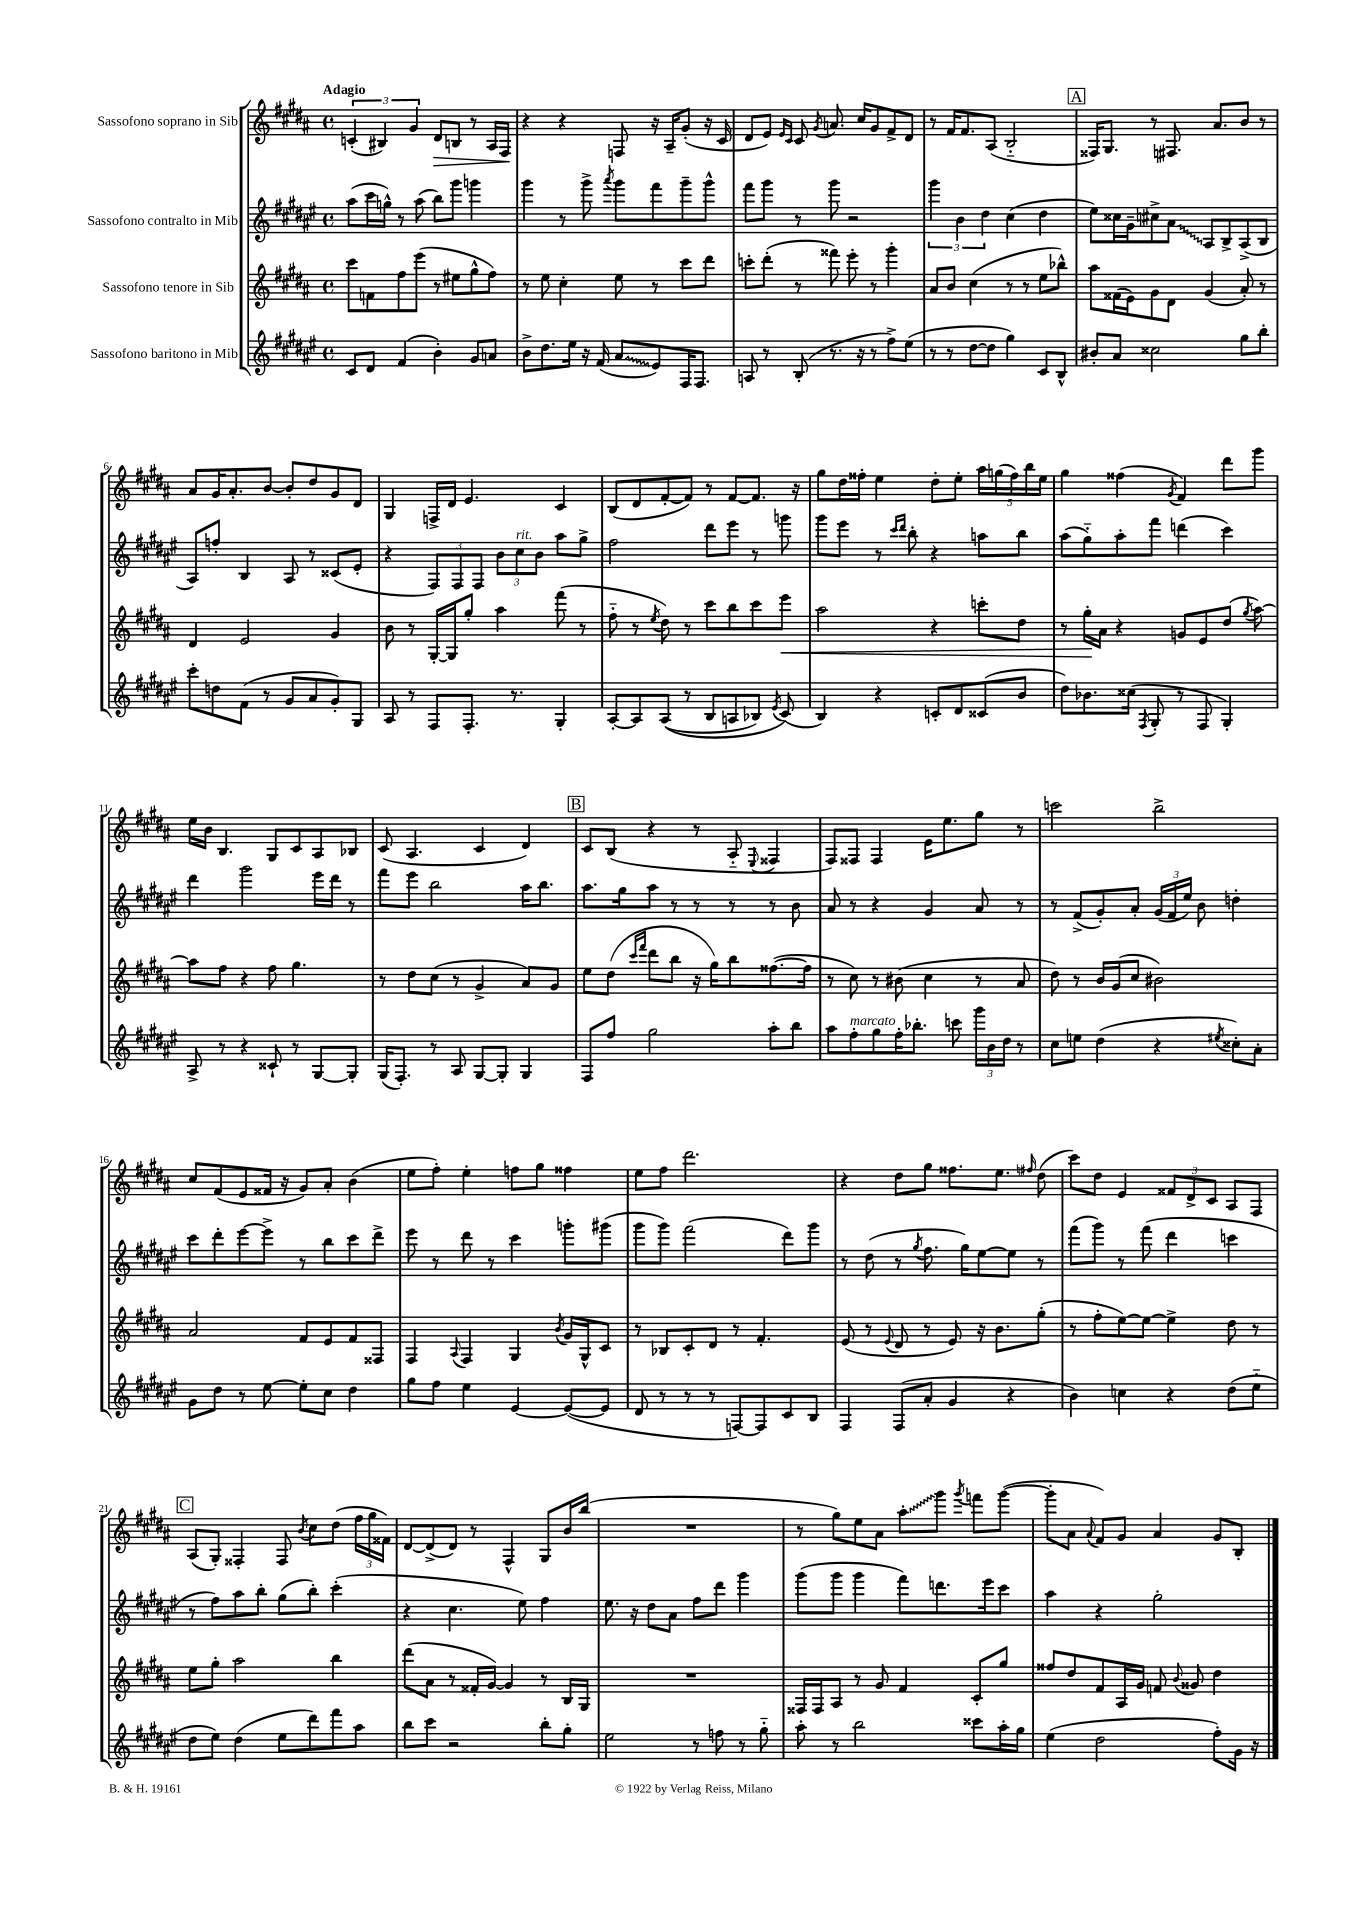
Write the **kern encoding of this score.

**kern	**kern	**kern	**kern
*staff4	*staff3	*staff2	*staff1
*clefG2	*clefG2	*clefG2	*clefG2
*k[f#c#g#d#a#e#]	*k[f#c#g#d#a#]	*k[f#c#g#d#a#e#]	*k[f#c#g#d#a#]
*M4/4	*M4/4	*M4/4	*M4/4
*met(c)	*met(c)	*met(c)	*met(c)
8c#/L	8ccc#\L	(8aa#\L	(6c'/
8d#/J	8f\	16ccc#\L	.
.	.	.	6B#/)
.	.	16gg^^\JJ)	.
(4f#/	8ff#\	8r	.
.	.	.	6g#/
.	(8eee\J	(8aa#\	.
4b'\)	8r	8bb\L)	8d#/L
.	8ee#\L	8ggg#\J	8B/J
8g#/L	8gg#^^\	4ggg\	8r
8a/J	8ff#\J)	.	16A#/LL
.	.	.	16F#/JJ
=	=	=	=
8b^\L	8r	4ggg#\	4r
8.dd#\	8ee\	.	.
.	4cc#'\	8r	4r
16ee#\Jk	.	.	.
16r	.	8ggg#^\	.
(16f#/	.	.	.
.	.	8qaaa#/	.
8a#/L	8ee\	8ggg#\L	8F/
8e#/)	8r	8fff#\	16r
.	.	.	16A#~/LK
16F#/K	8ccc#\L	8ggg#~\	(8g#'/J
8.F#/J	.	.	.
.	8ddd#\J	8ggg#^^\J	16r
.	.	.	16c#/
=	=	=	=
8A/	8ccc'\L	8fff#\L	8d#/L
8r	(8ddd#'\J	8ggg#\J	8e/J)
.	.	.	16qqe/LL
.	.	.	16qqc#/JJ
(8B'/	8r	8r	8c#/
.	.	.	8qg#/
8.r	8fff##\)	8ggg#\	8.a/
.	8eee'\	2r	.
16r	.	.	16cc#/LK
8r	8r	.	8g#/
8ff#^\L)	4ggg#'\	.	8f#^/
(8ee#\J	.	.	8d#/J
=	=	=	=
8r	8a#/L	6ggg#\	8r
8r	8b/J	.	16f#/LK
.	.	6b\	.
.	.	.	8.f#/
[8dd#\L	(4cc#\	.	.
.	.	6dd#\	.
8dd#\]J	.	.	(8A#/J
4gg#\)	8r	(4cc#\	2B'~/
.	8r	.	.
8c#/L	8ee\L	4dd#\	.
8B^^/J	8bb-^^\J)	.	.
=	=	=	=
8b#'/L	8aa#\L	8ee#\L)	16F##/LK)
.	.	.	8.G#/J
8a#/J	(16f##\L	16cc##\L	.
.	16e\J)	16g#~\J	.
2cc##\	8g#\	8cc#^\	8r
.	8d#\J	8a#\J	8.F#/
.	(4g#/	8A#/L	.
.	.	.	8.a#/L
.	.	8B^/	.
8gg#\L	8a#'/)	(8A#^/	8b/J
8bb'\J	8r	8B/J	8r
=	=	=	=
8ccc#'\L	4d#/	8A#/L)	8a#/L
8dd\	.	8ff'/J	16g#/K
.	.	.	8.a#'/
(8f#\J	2e/	4B/	.
8r	.	.	[8b/J
8g#/L	.	8A#/	8b'/]L
8a#/	.	8r	8dd#/
8g#'/)	4g#/	(8c##/L	8g#/
8G#/J	.	8e#'/J	8d#/J
=	=	=	=
8A#/	8b\	4r	4G#/
8r	8r	.	.
8F#/L	[16G#'/LL	12F#/L)	16F^/LL
.	16G#/]J	.	16d#/JJ
.	.	12F#/	.
8.F#'/J	8gg#'/J	.	4.e/
.	.	12F#/J	.
.	4aa#\	12b\L	.
8.r	.	.	.
.	.	12cc#\	.
.	.	12b\J	.
4G#'/	(8fff#\	8aa#\L	4c#/
.	8r	8gg#^\J	.
=	=	=	=
[8A#'/L	8ff#'~\	2ff#\	(8B/L
8A#/]	8r	.	8d#/
.	8qee/	.	.
&((8A#/J	8dd#\)	.	[8f#'/
8r	8r	.	8f#/]J)
8B/L	8ccc#\L	8ddd#\L	8r
8A/	8bb\	8eee#\J	[8f#/L
8B-/J)	8ccc#\	8r	8.f#/]J
8qe#/	.	.	.
(8c#/&)	8eee\J	8ggg\	.
.	.	.	16r
=	=	=	=
4B/)	2aa#\	8ggg#\L	8gg#\L
.	.	8eee#\J	16dd#\L
.	.	.	16ff##'\JJ
4r	.	8r	4ee\
.	.	16qqccc#/LL	.
.	.	16qqddd#/JJ	.
.	.	8bb'\	.
8c'/L	4r	4r	8dd#'\L
8d#/	.	.	8ee'\J
(8c##/	8ccc'\L	8aa\L	20aa#\LL
.	.	.	(20gg\
.	.	.	20ff##\)
8b/J	8dd#\J	8bb\J	.
.	.	.	20bb\
.	.	.	20ee\JJ
=	=	=	=
8dd#\L)	8r	(8aa#\L	4gg#\
8.b-\	16gg#'\LL	8gg#'~\)	.
.	16a#\JJ	.	.
.	4r	8aa#'\	(4ff##\
(16cc##\Jk	.	.	.
8qF#/	.	.	.
8G#'/	.	8fff#\J	.
.	.	.	8qg#/
8r	8g/L	(4ddd\	4f#/)
8F#/	8e/	.	.
4G#'/)	(8dd#/J	4ccc#\)	8ddd#\L
.	8qgg#/	.	.
.	[8aa#\)	.	8ggg#\J
=	=	=	=
8A#^/	8aa#\]L	4ddd#\	16ee\LL
.	.	.	16b\JJ
8r	8ff#\J	.	4.B/
4r	4r	2ggg#\	.
8c##`/	8ff#\	.	8G#/L
8r	4.gg#\	.	8c#/
[8G#/L	.	16eee#\LL	8A#/
.	.	16ddd#\JJ	.
8G#'/]J	.	8r	8B-/J
=	=	=	=
(16G#/LK	8r	8fff#\L	(8c#/
8.F#'/J)	.	.	.
.	8dd#\L	8eee#\J	4.A#/
8r	(8cc#\J	2bb\	.
8A#/	8r	.	.
[8G#/L	4g#^/	.	4c#/
8G#'/]J	.	.	.
4G#/	8a#/L)	16aa#\LK	4d#/)
.	.	8.bb\J	.
.	8g#/J	.	.
=	=	=	=
8F#/L	8ee\L	8.aa#\L	8c#/L
8ff#/J	(8dd#\J	.	(8B/J
.	.	16gg#\k	.
.	16qqccc#/LL	.	.
.	16qqfff#/JJ	.	.
2gg#\	8ddd#\L	8aa#\J	4r
.	8bb\J	8r	.
.	16r	8r	8r
.	16gg#\LK)	.	.
.	8bb\	8r	8A#'~/
.	.	.	8qqE/
8aa#'\L	([8.ff##\	8r	4F##/
8bb\J	.	8b\	.
.	16ff##\]Jk	.	.
=	=	=	=
8aa#\L	8r	8a#/	8F#/L)
8ff#'\	8cc#\)	8r	8F##/J
8gg#\	8r	4r	4F##/
16ff#'\K	(8b#\	.	.
8.bb-'\J	.	.	.
.	4cc#\	4g#/	16e\LK
.	.	.	8.ee\
8ccc\	.	.	.
24ggg#\LL	8r	8a#/	8gg#\J
24b\	.	.	.
24dd#\JJ	.	.	.
8r	8a#/	8r	8r
=	=	=	=
8cc#\L	8dd#\)	8r	2ccc\
8ee\J	8r	(8f#^/L	.
(4dd#\	16b/LL	8g#'/)	.
.	(16g#/J	.	.
.	8cc#/J	8a#'/J	.
4r	2b#\)	(24g#/LL	2bb^\
.	.	24f#/	.
.	.	24ee#/JJ)	.
.	.	8b\	.
8qee#/	.	.	.
8cc##'\L)	.	4dd'\	.
8a#'\J	.	.	.
=	=	=	=
8g#\L	2a#/	8ccc#\L	8cc#/L
8dd#\J	.	8ddd#'\	(8f#/
8r	.	[8eee#\	8e/
[8ee#\	.	8eee#^\]J	16f##/Jk
.	.	.	16r
8ee#'\]L	8f#/L	8r	8g#/L)
8cc#\J	8e/	8bb\L	8a#'/J
4dd#\	8f#/	8ccc#\	(4b\
.	8F##/J	8ddd#^\J	.
=	=	=	=
8gg#\L	4F#/	8eee#\	8ee\L
8ff#\J	.	8r	8ff#'\J)
.	8qqA#/	.	.
4ee#\	4F#/	8ddd#\	4ee'\
.	.	8r	.
[4e#/	4G#/	4ccc#\	8ff\L
.	.	.	8gg#\J
.	8qb/	.	.
(8e#/_L	16g#/LL	8ggg'\L	4ff##\
.	16G#^^/J	.	.
8e#/]J	8c#/J	(8ggg#\J	.
=	=	=	=
8d#/	8r	8ggg#\L	8ee\L
8r	8B-/L	8ggg#\J)	8ff#\J
8r	8c#'/	(2fff#\	2.ddd#\
8r	8d#/J	.	.
[8F/L)	8r	.	.
8F/]	4.f#'/	.	.
8c#/	.	8ddd#\L)	.
8B/J	.	8ggg#\J	.
=	=	=	=
4F#/	(8e/	8r	4r
.	8r	(8dd#\	.
.	8qqe/	.	.
(8F#/L	8d#/	8r	8dd#\L
.	.	8qgg#/	.
8a#'/J	8r	8.ff#\	8gg#\J
4g#/	8e/)	.	8.ff##\L
.	.	16gg#\LK)	.
.	16r	[8ee#\	.
.	8.b\L	.	8.ee\J
4r	.	8ee#\]J	.
.	.	.	16qqff#/
.	(8gg#'\J	8r	(8dd#\
=	=	=	=
4b\)	8r	(8fff#\L	8ccc#\L)
.	8ff#'\L	8ggg#\J)	8dd#\J
4cc\	[8ee\)	8r	4e/
.	8ee\_J	(8fff#\	.
4r	4ee^\]	4ddd#\	12f##/L
.	.	.	12d#^/
.	.	.	12c#/J
(8dd#\L	8dd#\	4ccc\	8A#/L
8ee#'~\J	8r	.	8F#/J
=	=	=	=
8dd#\L	8ee\L	8r	(8A#/L
8ee#\J)	8gg#'\J	8ff#\L)	8G#'/J)
(4dd#\	2aa#\	8aa#\	4F##'/
.	.	8bb'\J	.
8ee#\L	.	(8gg#\L	8F##/
.	.	.	8qb/
8ddd#\)	.	8bb'\J)	8cc#\L
8fff#\	4bb\	(4ccc#'\	(8dd#\J
8aa#\J	.	.	24ff#\LL
.	.	.	24gg#\
.	.	.	24f##\JJ)
=	=	=	=
8bb\L	(8ddd#\L	4r	[8d#/L
8ccc#\J	8a#\J	.	(8d#^/]
2r	8r	4.cc#\	8d#/J)
.	16f##'/LL	.	8r
.	[16g#/JJ)	.	.
.	4g#/]	.	4F#^^/
.	.	8ee#\)	.
8bb'\L	8r	4ff#\	8G#/L
8gg#'\J	16B/LL	.	16b/L
.	16G#/JJ	.	(16bb/JJ
=	=	=	=
2ee#\	1r	8.ee#\	1r
.	.	16r	.
.	.	8dd#\L	.
.	.	8a#\J	.
8r	.	8ff#\L	.
8ff\	.	8ddd#\J	.
8r	.	4ggg#\	.
8gg#'~\	.	.	.
=	=	=	=
8aa#'\	16F##/LL	(8ggg#\L	8r
.	16F##/J	.	.
8r	8A#/J	8ggg#\J	8gg#\L)
2bb\	8r	4ggg#\	8ee\
.	8g#/	.	8a#\J
.	4f#/	8fff#\L)	8aa#'\L
.	.	8.ddd\	8ggg#\J
.	.	.	8qggg#/
8ccc##\L	8c#'/L	.	8fff\L
.	.	16eee#\k	.
16aa#'\L	8gg#/J	8ccc#\J	([8ggg#\J
16gg#\JJ	.	.	.
=	=	=	=
(4ee#\	8ff##/L	4aa#\	8ggg#'\]L
.	8dd#/	.	8a#\J
.	.	.	8qqa#/
2dd#\	8f#/	4r	8f#/L)
.	16A#/L	.	8g#/J
.	16g#/JJ	.	.
.	8f/	2gg#'\	4a#/
.	8qqb/	.	.
.	8g##/	.	.
8ff#'\L)	4dd#\	.	8g#/L
16g#\Jk	.	.	8B'/J
16r	.	.	.
==	==	==	==
*-	*-	*-	*-
